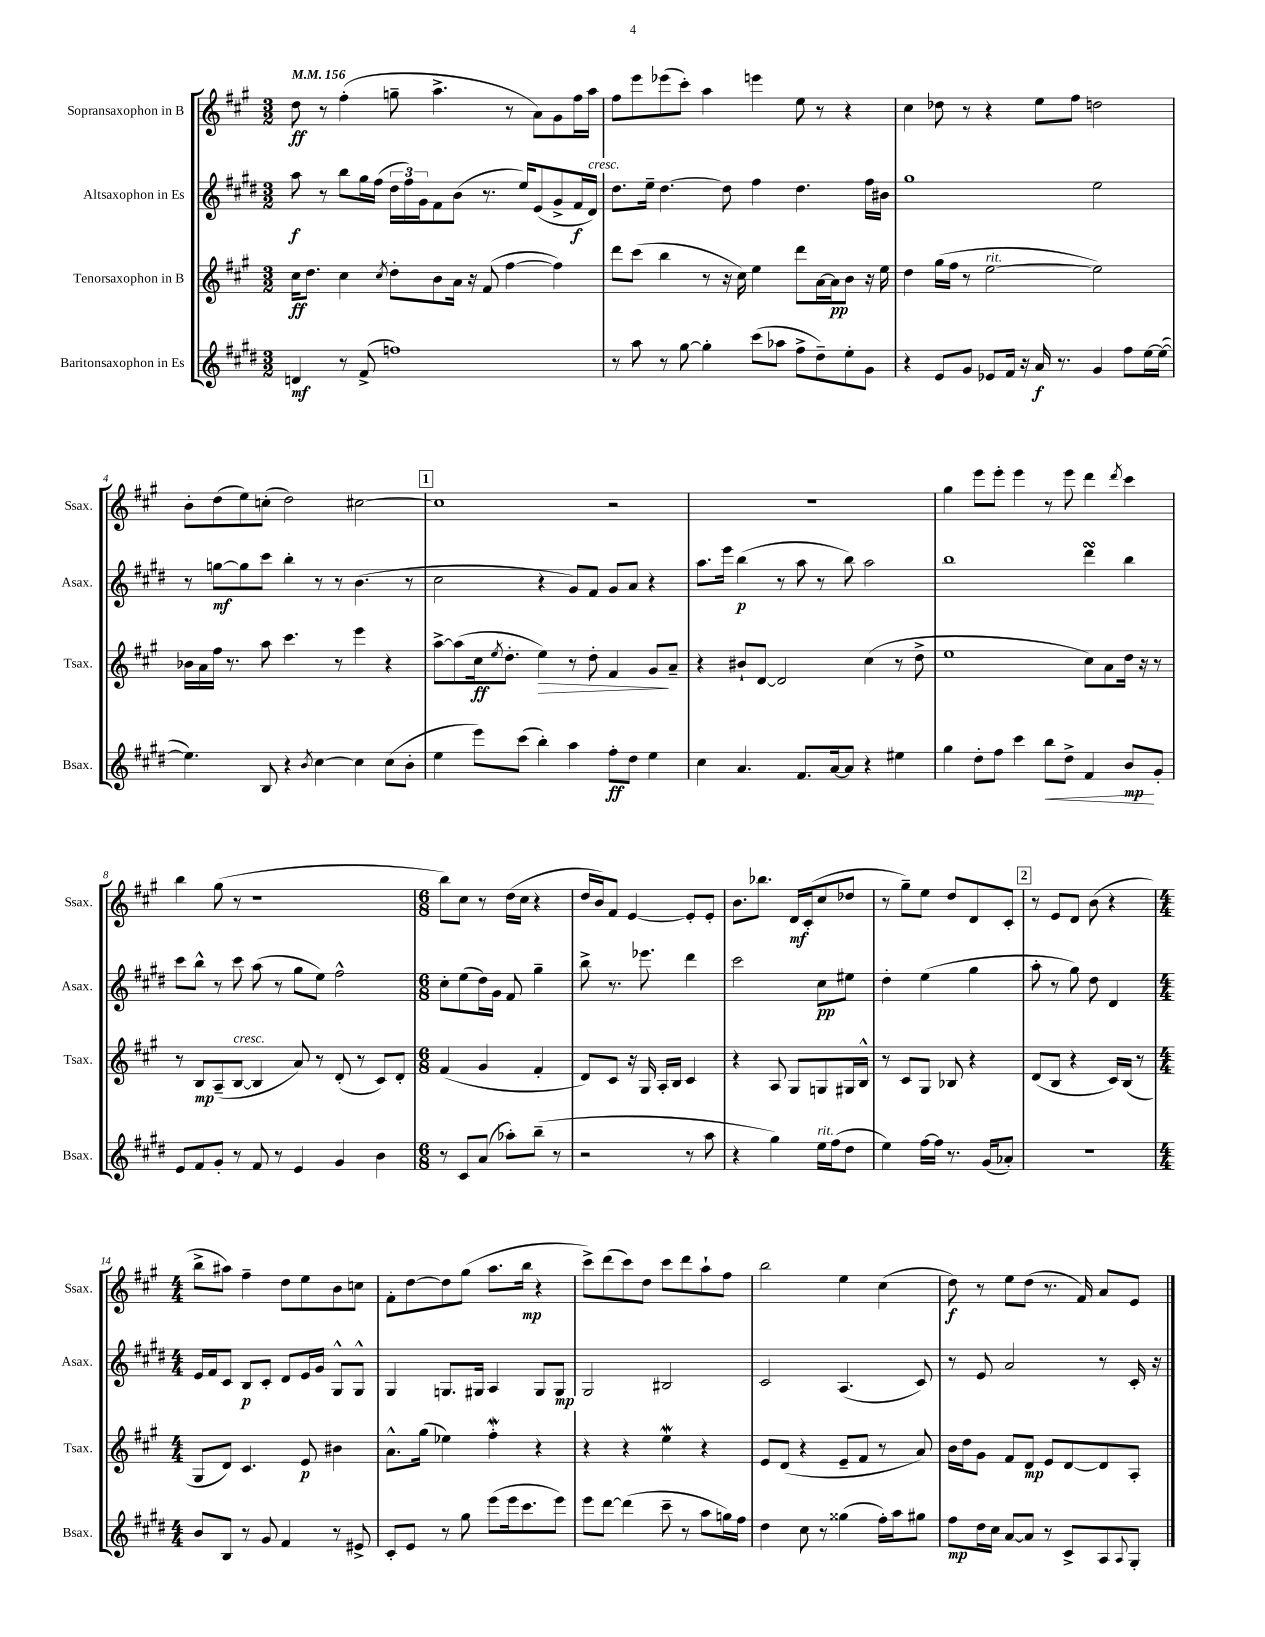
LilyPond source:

<<
\new StaffGroup <<
\new Staff = "s0" \with { instrumentName = "Sopransaxophon in B" shortInstrumentName = "Ssax." } {
    \clef treble \key a \major \numericTimeSignature \time 3/2 \tempo 4 = 156
    d''8\ff r8 fis''4-.( g''8-- a''4.-> r8 a'8) gis'8 fis''16 a''16 |
    fis''8 e'''8 ees'''8( cis'''8-.) a''4 e'''4 e''8 r8 r4 |
    cis''4 des''8 r8 r4 e''8 fis''8 d''2 |
    b'8-. d''8( e''8) c''8-.( d''2) cis''2~ |
    \mark \markup { \box "1" } cis''1 r2 |
    R1. |
    gis''4 e'''8 e'''8-. e'''4 r8 e'''8 d'''4 \acciaccatura { d'''8 } cis'''4 |
    b''4 gis''8( r8 r1 |
    \numericTimeSignature \time 6/8 b''8) cis''8 r8 d''16( cis''16 r4 |
    d''16 b'16) fis'8 e'4~ e'8-. e'8-. |
    b'8. bes''8. d'16\mf cis'16-.( cis''8 des''8 |
    r8 gis''8--) e''8 d''8 d'8 cis'8-. |
    \mark \markup { \box "2" } r8 e'8 d'8 b'8( r4 |
    \numericTimeSignature \time 4/4 b''8-> ais''8) fis''4-- d''8 e''8 b'8 c''8 |
    fis'8-. d''8~ d''8 gis''8( a''8. b''16\mp r4 |
    cis'''8->) d'''8( cis'''8) d''8 cis'''8 d'''8 a''8-! fis''8 |
    b''2 e''4 cis''4( |
    d''8\f) r8 e''8 d''8( r8. fis'16) a'8 e'8 \bar "|." |
}
\new Staff = "s1" \with { instrumentName = "Altsaxophon in Es" shortInstrumentName = "Asax." } {
    \clef treble \key e \major \numericTimeSignature \time 3/2
    a''8\f r8 b''8 gis''16 fis''16( \tuplet 3/2 { dis''16 fis''16) gis'16 } fis'8 b'8( r8. e''16) e'8( gis'8-> fis'16\f dis'16^\markup { \italic "cresc." }) |
    dis''8. e''16-- dis''4.~ dis''8 fis''4 dis''4. fis''16 bis'16 |
    gis''1 e''2 |
    r8 g''8~\mf g''8 cis'''8 b''4-. r8 r8 b'4.( r8 |
    \mark \markup { \box "1" } cis''2 r4 gis'8) fis'8 gis'8 a'8 r4 |
    a''8. e'''16 b''4\p( r8 a''8 r8 b''8) a''2 |
    b''1 dis'''4\turn b''4 |
    cis'''8 b''8-^ r8 cis'''8 a''8( r8 gis''8 e''8) fis''2-^ |
    \numericTimeSignature \time 6/8 cis''8-. e''8( dis''16) gis'16 fis'8 gis''4-- |
    b''8-> r8. ees'''8. dis'''4 |
    cis'''2 cis''8\pp eis''8 |
    dis''4-. e''4( gis''4 |
    \mark \markup { \box "2" } a''8-. r8 gis''8) dis''8 dis'4 |
    \numericTimeSignature \time 4/4 e'16 fis'16 cis'8 b8\p cis'8-. dis'8 e'16 gis'16 gis8-^ gis8-^ |
    gis4 g8. gis16 a4 gis8 gis8\mp |
    gis2 bis2 |
    cis'2 a4.( cis'8) |
    r8 e'8 a'2 r8 cis'16-. r16 \bar "|." |
}
\new Staff = "s2" \with { instrumentName = "Tenorsaxophon in B" shortInstrumentName = "Tsax." } {
    \clef treble \key a \major \numericTimeSignature \time 3/2
    cis''16\ff d''8. cis''4 \acciaccatura { cis''8 } d''8-. b'8 a'16 r16 fis'8( fis''4~ fis''4) |
    d'''8 cis'''8( b''4 r8 r16 cis''16) e''4 d'''8 a'16~ a'16\pp b'8 r16 e''16 |
    d''4 gis''16( fis''16 r8 e''2~^\markup { \italic "rit." } e''2) |
    bes'16 a'16 fis''16 r8. a''8 cis'''4. r8 e'''4 r4 |
    \mark \markup { \box "1" } a''8~-> a''8( cis''16\ff \acciaccatura { e''8 } d''8.-. e''4\>) r8 d''8-. fis'4 gis'8\! a'8-- |
    r4 bis'8-! d'8~ d'2 cis''4( r8 d''8-> |
    e''1 cis''8) a'8 d''16 r16 r8 |
    r8 b8\mp a8--( b8~^\markup { \italic "cresc." } b4 a'8) r8 d'8-.( r8 cis'8) d'8-. |
    \numericTimeSignature \time 6/8 fis'4( gis'4 fis'4-. |
    d'8) cis'8 r16 gis16 a16-. b16 cis'4 |
    r4 a8 gis8 g8 gis16 b16-^ |
    r8 cis'8 gis8 bes8 r4 |
    \mark \markup { \box "2" } d'8( b8 r4 cis'16) b16( r8 |
    \numericTimeSignature \time 4/4 gis8 d'8) cis'4. e'8\p bis'4 |
    a'8.-^ gis''16( ees''4) fis''4-.\mordent r4 |
    r4 r4 e''4\mordent r4 |
    e'8 d'8( r4 e'8-- fis'8 r8 a'8) |
    b'16 d''16 gis'8 fis'8 d'8\mp e'8 d'8~ d'8 a8-. \bar "|." |
}
\new Staff = "s3" \with { instrumentName = "Baritonsaxophon in Es" shortInstrumentName = "Bsax." } {
    \clef treble \key e \major \numericTimeSignature \time 3/2
    d'4\mf r8 fis'8->( f''1) |
    r8 a''8 r8 gis''8~ gis''4-. cis'''8( aes''8 fis''8-> dis''8--) e''8-. gis'8 |
    r4 e'8 gis'8 ees'8 fis'16 r16 a'16\f r8. gis'4 fis''8 e''16~ e''16~( |
    e''4.) b8 r4 \acciaccatura { b'8 } cis''4~ cis''4 cis''8( b'8-. |
    \mark \markup { \box "1" } e''4 e'''8) cis'''8( b''4-.) a''4 fis''8-.\ff dis''8 e''4 |
    cis''4 a'4. fis'8. a'16~ a'8 r4 eis''4 |
    gis''4 dis''8-. fis''8 cis'''4 b''8\< dis''8-> fis'4 b'8\mp\! gis'8-. |
    e'8 fis'8 gis'8-. r8 fis'8 r8 e'4 gis'4 b'4 |
    \numericTimeSignature \time 6/8 r8 cis'8 a'8( aes''8-.) b''8--( r8 |
    r2 r8 a''8 |
    r4 gis''4) e''16^\markup { \italic "rit." } fis''16( dis''8 |
    e''4) fis''16~ fis''16 r8. gis'16( aes'8-.) |
    \mark \markup { \box "2" } R2. |
    \numericTimeSignature \time 4/4 b'8 b8 r8 gis'8 fis'4 r8 eis'8-> |
    cis'8-. e'8 r8 gis''8 e'''8( e'''16 cis'''8. e'''8) |
    e'''8 dis'''8~ dis'''4( cis'''8-- r8 a''8 g''16) fis''16 |
    dis''4 cis''8 r8 gisis''4( fis''16-.) a''16 gis''8 |
    fis''8\mp dis''16 cis''16 a'8~ a'8 r8 cis'8-> a8 \appoggiatura { a8 } gis8-. \bar "|." |
}
>>
>>
